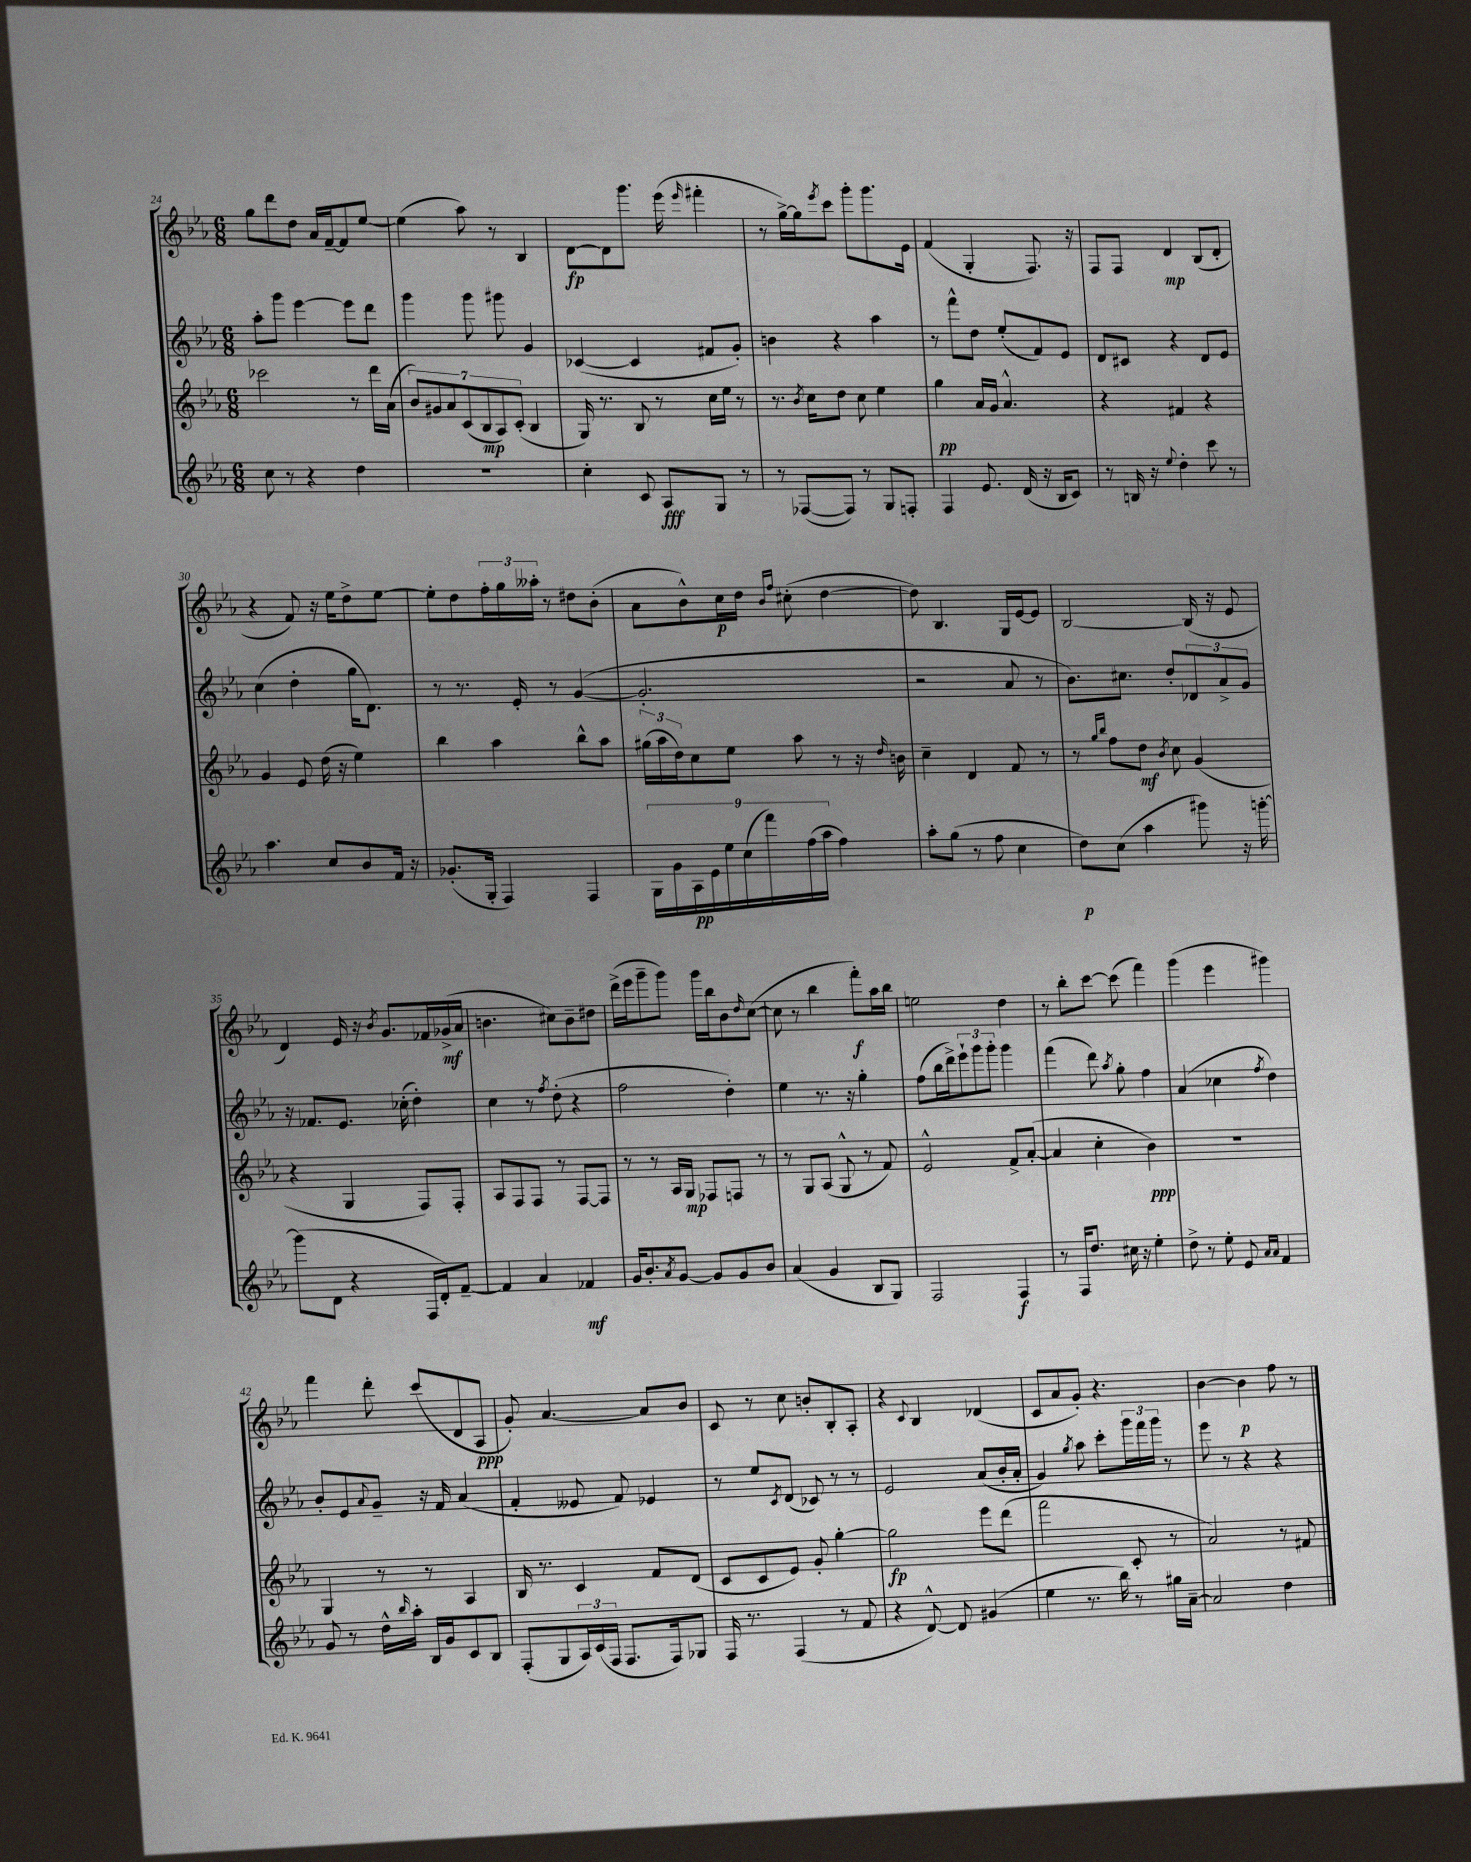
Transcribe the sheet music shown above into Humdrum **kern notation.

**kern	**kern	**kern	**kern
*staff4	*staff3	*staff2	*staff1
*clefG2	*clefG2	*clefG2	*clefG2
*k[b-e-a-]	*k[b-e-a-]	*k[b-e-a-]	*k[b-e-a-]
*M6/8	*M6/8	*M6/8	*M6/8
8cc	2ccc-	8aa-'	8gg
8r	.	8ggg	8ddd
4r	.	[4eee-	8dd
.	.	.	16a-
.	.	.	[16f~
4dd	8r	8eee-]	8f]
.	16ddd	8ddd	[8ee-
.	(16a-	.	.
=	=	=	=
2.r	14b-)	4ggg	(4ee-]
.	14g#	.	.
.	14a-	.	.
.	(14c	.	.
.	.	8ggg	8aa-)
.	14B-	.	.
.	14A-)	.	.
.	.	8ggg#	8r
.	(14c'	.	.
.	4B-	4g	4B-
=	=	=	=
4cc'	16G)	([4c-	[8d
.	8.r	.	.
.	.	.	8d]
8c	8B-	4c-]	8.ggg
8A-	8r	.	.
.	.	.	(16eee-
.	.	.	16qqeee-
8G	16cc	8f#	4fff#'
.	16ee-	.	.
8r	8r	8g')	.
=	=	=	=
8r	8.r	4b	8r
([8F-	.	.	[16gg^)
.	8qb-	.	.
.	16cc	.	16gg]
.	.	.	8qeee-
8F-])	8dd	4r	8ccc
8r	8cc	.	8ggg'
8G	4ee-	4aa-	8.ggg
8F'	.	.	.
.	.	.	16e-
=	=	=	=
4F	4gg	8r	(4f
.	.	8fff^^	.
8.e-	16a-	8dd	4G'
.	16g	.	.
.	4.a-^^	(8ee-'	.
(16d	.	.	.
16r	.	8f)	8.F)
16B-	.	.	.
8c)	.	8e-	.
.	.	.	16r
=	=	=	=
8r	4r	8d	8F
16B	.	8c#	8F
16r	.	.	.
8qqee-	.	.	.
4dd'	4f#	4r	4d
8ccc	4r	8d	(8B-
8r	.	8e-	8d'
=	=	=	=
4.aa-	4g	(4cc	4r
.	8e-	4dd'	8f)
8cc	(16dd	.	16r
.	16r	.	16ee-
8b-	4ee-)	16gg	8dd^
.	.	8.d)	.
16f	.	.	[8ee-
16r	.	.	.
=	=	=	=
(8.g-'	4bb-	8r	8ee-']
.	.	8.r	8dd
16G'	.	.	.
4F)	4aa-	.	24ff'
.	.	.	24gg
.	.	16e-'	.
.	.	.	24aa--'
.	.	8r	8r
4F	8bb-^^	([4g	8dd#
.	8aa-	.	(8b-'
=	=	=	=
18G	(24gg#	2.g']	8a-
.	24aa-	.	.
18g	.	.	.
.	24dd)	.	.
18A-	.	.	.
.	8cc	.	8b-^^)
18e-	.	.	.
18ee-	.	.	.
.	8ee-	.	16cc
(18cc	.	.	.
.	.	.	16dd
18fff)	.	.	.
.	.	.	16qqb-
.	.	.	16qqff
.	8aa-	.	(8cc#'
(18ff	.	.	.
18aa-	.	.	.
4ff)	8r	.	[4dd
.	16r	.	.
.	16qqdd	.	.
.	16b	.	.
=	=	=	=
8aa-'	4cc~	2r	8dd])
(8gg	.	.	4.B-
8r	4d	.	.
8ff	.	.	.
4cc	8f	8a-	16G
.	.	.	[16e-
.	8r	8r	8e-]
=	=	=	=
8dd)	8r	8.b-)	[2B-
.	16qqgg	.	.
.	16qqbb-	.	.
(8cc	8ff	.	.
.	.	8.cc#	.
4aa-	8dd	.	.
.	8qb-	.	.
.	8cc	8dd'	.
8ggg#)	(4g	12d-	(16B-]
.	.	.	16r
.	.	12a-^	.
16r	.	.	8e-
.	.	12g	.
[16ggg'	.	.	.
=	=	=	=
(8ggg]	4r	16r	4d)
.	.	8.f-	.
8d	.	.	.
4r	4G	8.e-	16e-
.	.	.	16r
.	.	.	8qb-
.	.	.	8.g
.	.	(16cc-'	.
16F	8F)	4dd')	.
16d')	.	.	16f-
[8f~	8F'	.	(16g-^
.	.	.	16a-
=	=	=	=
4f]	8A-	4cc	4.b
.	8F	.	.
4a-	8F	8r	.
.	.	8qff	.
.	8r	(8dd'	8cc#)
4f-	[8F	4r	8b~
.	8F]	.	8dd#
=	=	=	=
16g	8r	2ff	(16ddd^
8.b-'	.	.	16eee-
.	8r	.	8ggg~
8qa-	.	.	.
[8g	16A-	.	8ggg)
.	16G	.	.
8g]	8F-	.	16ggg
.	.	.	16bb-
8g	8F	4dd')	8b-
.	.	.	16qqdd
8b-	8r	.	([8cc
=	=	=	=
(4a-	8r	4ee-	8cc]
.	8G	.	8r
4g	(8A-	8.r	4bb-
.	8G^^	.	.
.	.	16r	.
8B-	8r	4gg'	8fff')
8G)	8f)	.	16aa-
.	.	.	16bb-
=	=	=	=
2F	2e-^^	(8ff	2ee
.	.	16bb-	.
.	.	16ddd^)	.
.	.	12eee-`	.
.	.	12ggg	.
.	.	12ggg'	.
4F	8f^	4ggg	4dd
.	([8a-'	.	.
=	=	=	=
8r	4a-]	(4fff	8r
16F	.	.	8bb-'
8.dd	.	.	.
.	4cc'	8ddd)	[8ccc
.	.	8qaa-	.
16cc#	.	8gg'	(8ccc]
16r	.	.	.
4ee-'	4b-)	4ff	4fff)
=	=	=	=
8dd^	2.r	(4a-	(4ggg
8r	.	.	.
8ee-'	.	4cc-	4eee-
8e-	.	.	.
16qqa-	.	.	.
16qqa-	.	8qff	.
4f	.	4dd)	4ggg#)
=	=	=	=
8g	4G	8b-'	4fff
8r	.	8e-	.
.	.	8qqa-	.
16dd^^	8r	8g~	8ddd'
16qqbb-	.	.	.
16aa-'	.	.	.
16B-	8r	16r	(8ccc
16g	.	16f	.
8c	4A-	(4a-	8d
8B-	.	.	8A-
=	=	=	=
(8F'	16B-	4f'	8g')
.	8.r	.	.
8G	.	.	[4.a-
24A-)	4c	8e--	.
(24c	.	.	.
24F	.	.	.
8.F	.	8f)	.
.	8f	4e-	8a-]
16F)	.	.	.
8G-	(8d	.	8b-
=	=	=	=
16F	8c	8r	8c
8.r	.	.	.
.	8c	8ee-	8r
.	.	8qc	.
(4F	8e-)	(8d	8cc
.	8g'	8c-)	8b'
8r	[4gg'	8r	8B-'
8f	.	8r	8A-'
=	=	=	=
4r	2gg]	2e-	4r
.	.	.	8qqc
[8d^^)	.	.	4B-
8d]	.	.	.
(4g#	8eee-	(8a-	(4d-
.	(8ddd	16b-'	.
.	.	16a-'	.
=	=	=	=
4ee-	2fff	4g)	8c
.	.	.	8a-
.	.	8qgg	.
8.r	.	8aa-	8g')
.	.	8ccc'	4.r
16bb-)	.	.	.
8r	8c'	24ggg	.
.	.	24fff	.
.	.	24ggg	.
16gg#	8r	8r	.
[16a-~	.	.	.
=	=	=	=
2a-]	2a-)	8eee-	[4b-
.	.	8r	.
.	.	4r	4b-]
4dd	8r	4r	8ff
.	8f#	.	8r
==	==	==	==
*-	*-	*-	*-
